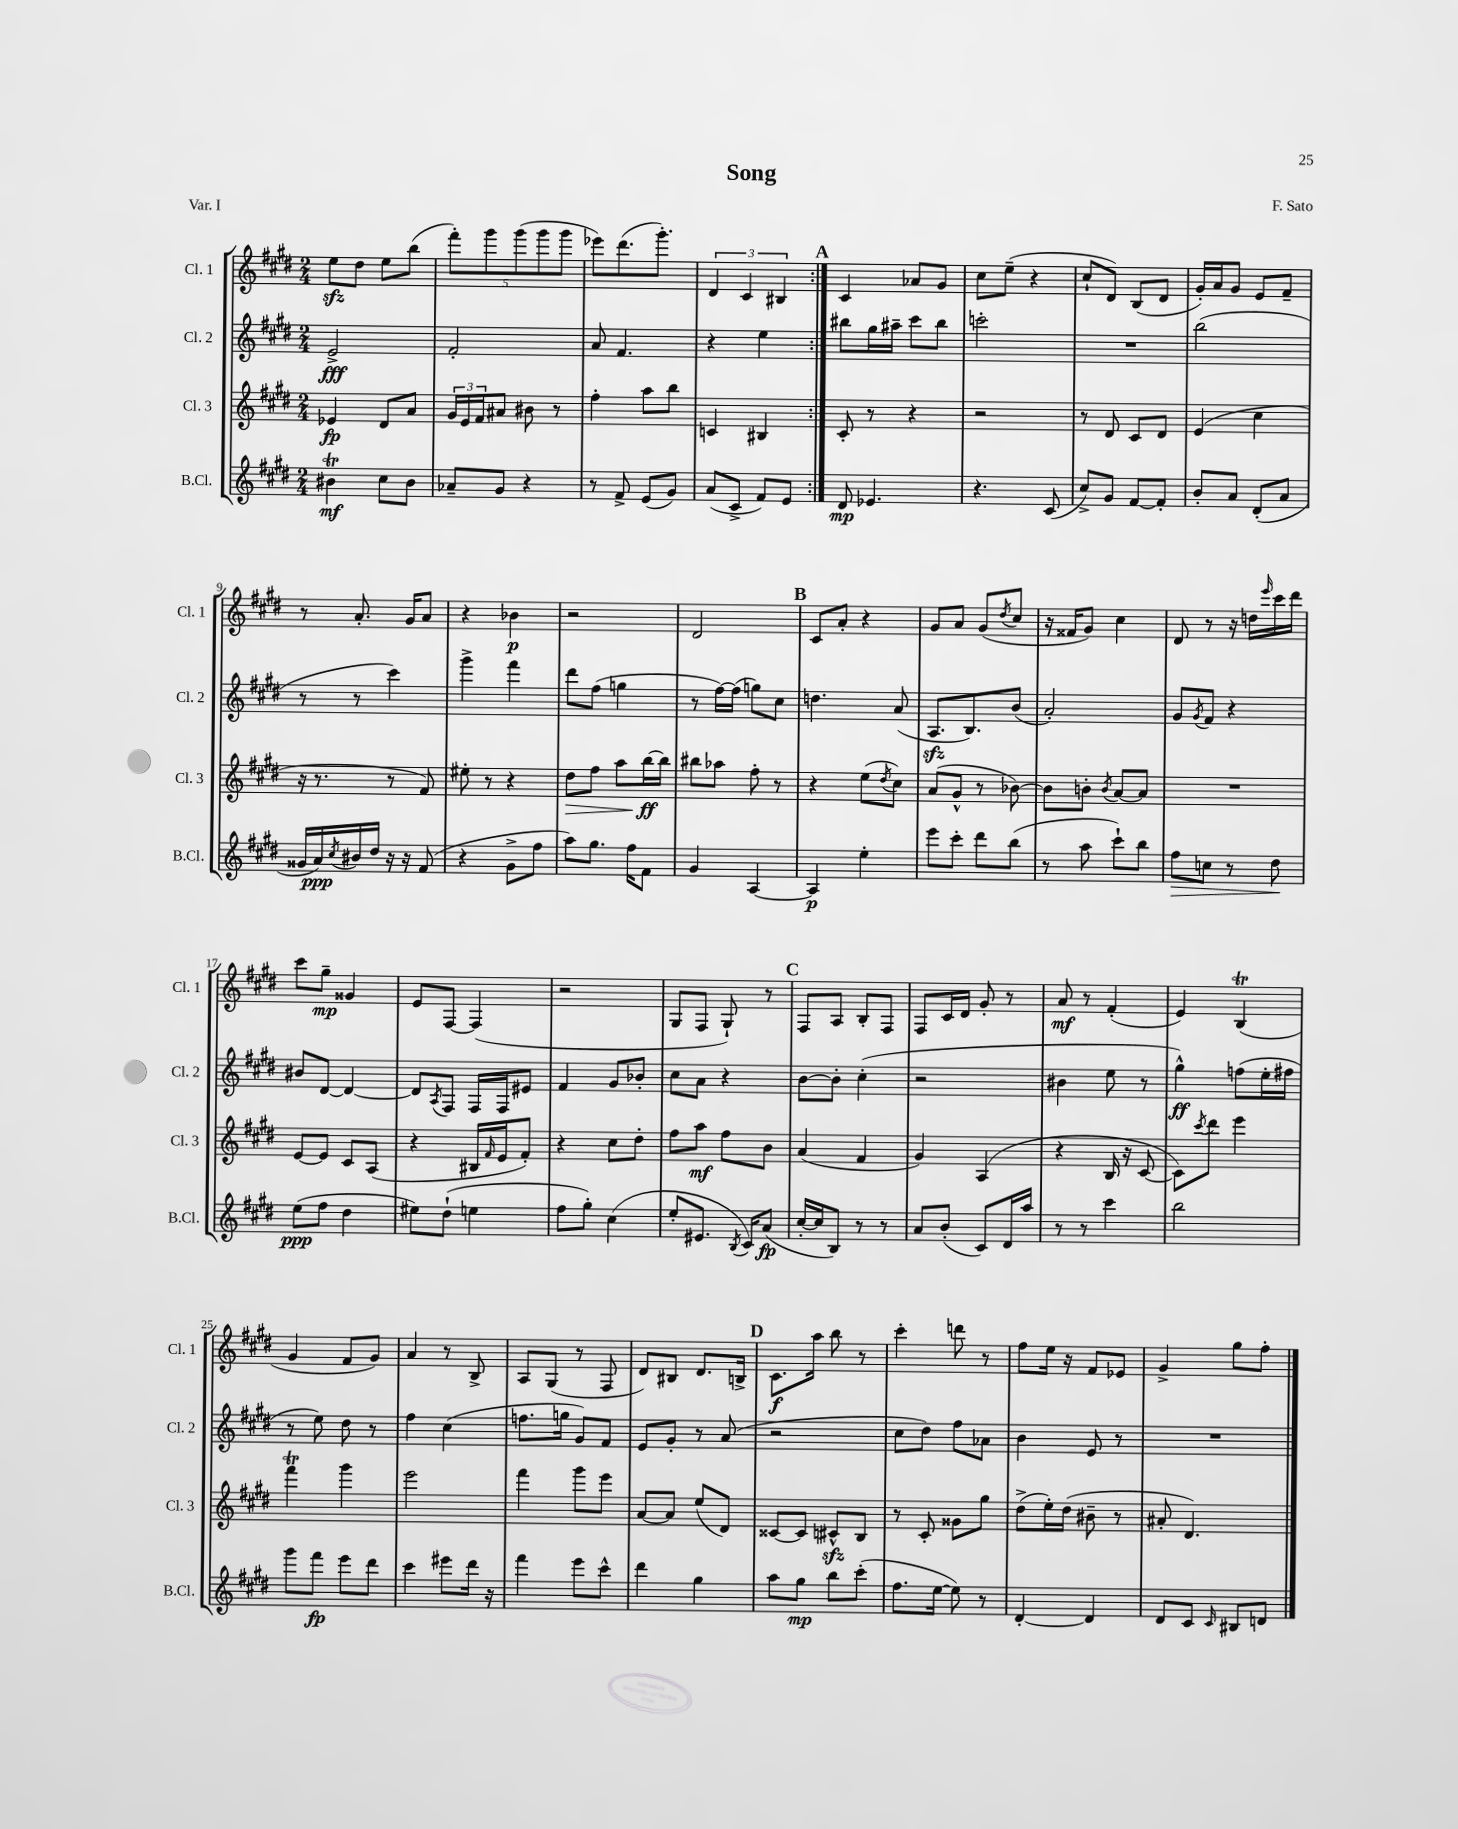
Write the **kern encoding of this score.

**kern	**dynam	**kern	**dynam	**kern	**dynam	**kern	**dynam
*part4	*part4	*part3	*part3	*part2	*part2	*part1	*part1
*staff4	*staff4	*staff3	*staff3	*staff2	*staff2	*staff1	*staff1
*I"B.Cl.	*	*I"Cl. 3	*	*I"Cl. 2	*	*I"Cl. 1	*
*I'B.Cl.	*	*I'Cl. 3	*	*I'Cl. 2	*	*I'Cl. 1	*
*clefG2	*	*clefG2	*	*clefG2	*	*clefG2	*
*k[f#c#g#d#]	*	*k[f#c#g#d#]	*	*k[f#c#g#d#]	*	*k[f#c#g#d#]	*
*M2/4	*	*M2/4	*	*M2/4	*	*M2/4	*
=1	=1	=1	=1	=1	=1	=1	=1
4b#Xt\	mf	4e-X/	fp	2e^/	fff	8eezz\L	.
.	.	.	.	.	.	8dd#\J	.
8cc#\L	.	8d#/L	.	.	.	8ee\L	.
8b#\J	.	8a/J	.	.	.	(8bb\J	.
=2	=2	=2	=2	=2	=2	=2	=2
8a-X~/L	.	24g#/LL	.	2f#'/	.	10fff#'\L)	.
.	.	24e/	.	.	.	.	.
.	.	24f#/J	.	.	.	.	.
.	.	.	.	.	.	10ggg#\	.
8g#/J	.	8a#X/J	.	.	.	.	.
.	.	.	.	.	.	(10ggg#\	.
4r	.	8b#X\	.	.	.	.	.
.	.	.	.	.	.	10ggg#\	.
.	.	8r	.	.	.	.	.
.	.	.	.	.	.	10ggg#\J	.
=3	=3	=3	=3	=3	=3	=3	=3
8r	.	4ff#'\	.	8a/	.	8eee-X\L)	.
8f#^/	.	.	.	4.f#/	.	(8.ddd#\	.
(8e/L	.	8aa\L	.	.	.	.	.
.	.	.	.	.	.	8.ggg#'\J)	.
8g#/J)	.	8bb\J	.	.	.	.	.
=4	=4	=4	=4	=4	=4	=4	=4
(8a/L	.	4cn/	.	4r	.	6d#/	.
8c#^/J	.	.	.	.	.	.	.
.	.	.	.	.	.	6c#/	.
8f#/L)	.	4B#X/	.	4ee\	.	.	.
.	.	.	.	.	.	6B#X/	.
8e/J	.	.	.	.	.	.	.
!!LO:REH:place=s1:t=A
=5:|!	=5:|!	=5:|!	=5:|!	=5:|!	=5:|!	=5:|!	=5:|!
8d#/	mp	8c#'/	.	8bb#X\L	.	4c#/	.
4.e-X/	.	8r	.	16gg#\L	.	.	.
.	.	.	.	16aa#X~\JJ	.	.	.
.	.	4r	.	8ccc#\L	.	8a-X/L	.
.	.	.	.	8bb#\J	.	8g#/J	.
=6	=6	=6	=6	=6	=6	=6	=6
4.r	.	2r	.	2cccn'\	.	8cc#\L	.
.	.	.	.	.	.	(8ee~\J	.
.	.	.	.	.	.	4r	.
(8c#/	.	.	.	.	.	.	.
=7	=7	=7	=7	=7	=7	=7	=7
8cc#^/L)	.	8r	.	2r	.	8cc#`/L	.
8g#/J	.	8d#/	.	.	.	8d#/J)	.
[8f#/L	.	8c#/L	.	.	.	(8B/L	.
8f#'/J]	.	8d#/J	.	.	.	8d#/J	.
=8	=8	=8	=8	=8	=8	=8	=8
8b'/L	.	(4e/	.	(2bb\	.	16g#'/LL)	.
.	.	.	.	.	.	16a/J	.
8a/J	.	.	.	.	.	8g#/J	.
(8d#'/L	.	4cc#\	.	.	.	8e/L	.
8a/J	.	.	.	.	.	8f#~/J	.
!!LO:LB:g=z
=9	=9	=9	=9	=9	=9	=9	=9
16g##X/LL	.	16r	.	8r	.	8r	.
16a/)	ppp	8.r	.	.	.	.	.
8qcc#/	.	.	.	.	.	.	.
16b#X/	.	.	.	8r	.	8.a'/	.
16dd#/JJ	.	.	.	.	.	.	.
16r	.	8r	.	4ccc#\)	.	.	.
16r	.	.	.	.	.	16g#/KL	.
(8f#/	.	8f#/)	.	.	.	8a/J	.
=10	=10	=10	=10	=10	=10	=10	=10
4r	.	8ee#X'\	.	4ggg#^\	.	4r	.
.	.	8r	.	.	.	.	.
8g#^\L	.	4r	.	4fff#\	.	4b-X\	p
8ff#\J	.	.	.	.	.	.	.
=11	=11	=11	=11	=11	=11	=11	=11
!	!	!	!LO:HP:b	!	!	!	!
8aa\L)	.	8dd#\L	>	8ddd#\L	.	2r	.
8.gg#\J	.	8ff#\J	.	(8ff#\J	.	.	.
.	.	8aa\L	.	4ggn\	.	.	.
16ff#\KL	.	.	.	.	.	.	.
8f#\J	.	[16bb\L	ff	.	.	.	.
.	.	16bb\JJ]	]	.	.	.	.
=12	=12	=12	=12	=12	=12	=12	=12
4g#/	.	8bb#X\L	.	8r	.	2d#/	.
.	.	8aa-X\J	.	[16ff#\LL)	.	.	.
.	.	.	.	(16ff#\JJ]	.	.	.
[4A/	.	8ff#'\	.	8ggn\L)	.	.	.
.	.	8r	.	8cc#\J	.	.	.
!!LO:REH:place=s1:t=B
=13	=13	=13	=13	=13	=13	=13	=13
4A/]	p	4r	.	4.ddn\	.	8c#/L	.
.	.	.	.	.	.	8a'/J	.
4ee'\	.	(8ee\L	.	.	.	4r	.
.	.	8qdd#/	.	.	.	.	.
.	.	8cc#\J)	.	(8a/	.	.	.
=14	=14	=14	=14	=14	=14	=14	=14
8eee\L	.	(8a/L	.	8.Azz/L	.	8g#/L	.
8ccc#'\J	.	8g#^^/J	.	.	.	8a/J	.
.	.	.	.	8.B/)	.	.	.
8ddd#\L	.	8r	.	.	.	(8g#/L	.
.	.	.	.	.	.	8qdd#/	.
(8bb\J	.	[8b-X\)	.	(8b/J	.	8cc#/J	.
=15	=15	=15	=15	=15	=15	=15	=15
8r	.	8b-\L]	.	2a'/)	.	16r	.
.	.	.	.	.	.	16f##X/KL	.
8aa\	.	8bn'\J	.	.	.	8g#/J)	.
.	.	8qb/	.	.	.	.	.
8ccc#`\L)	.	[8a/L	.	.	.	4cc#\	.
8bb\J	.	8a/J]	.	.	.	.	.
=16	=16	=16	=16	=16	=16	=16	=16
!	!LO:HP:b	!	!	!	!	!	!
8ff#\L	>	2r	.	8g#/L	.	8d#/	.
.	.	.	.	8qg#/	.	.	.
8ccn\J	.	.	.	8f#/J	.	8r	.
8r	.	.	.	4r	.	16r	.
.	.	.	.	.	.	16ddn\LL	.
.	.	.	.	.	.	16qqeee/	.
8dd#\	.	.	.	.	.	16ccc#\	.
.	.	.	.	.	.	16ddd#\JJ	.
.	]	.	.	.	.	.	.
!!LO:LB:g=z
=17	=17	=17	=17	=17	=17	=17	=17
(8ee\L	ppp	[8e/L	.	8b#X/L	.	8ccc#\L	.
8ff#\J	.	8e/J]	.	[8d#/J	.	8gg#~\J	mp
4dd#\	.	8c#/L	.	4d#/_	.	4g##X/	.
.	.	(8A/J	.	.	.	.	.
=18	=18	=18	=18	=18	=18	=18	=18
8ee#X\L)	.	4r	.	8d#/L]	.	8e/L	.
.	.	.	.	8qA/	.	.	.
(8dd#`\J	.	.	.	8F#/J	.	[8F#/J	.
4een\	.	16B#X/LL	.	16F#/LL	.	(4F#/]	.
.	.	16qqf#/	.	.	.	.	.
.	.	16e/J	.	16F#/J	.	.	.
.	.	8f#'/J)	.	8e#X/J	.	.	.
=19	=19	=19	=19	=19	=19	=19	=19
8ff#\L	.	4r	.	4f#/	.	2r	.
8gg#'\J)	.	.	.	.	.	.	.
(4cc#\	.	8cc#\L	.	8g#/L	.	.	.
.	.	8dd#'\J	.	8b-X'/J	.	.	.
=20	=20	=20	=20	=20	=20	=20	=20
8ee'/L	.	8ff#\L	.	8cc#\L	.	8G#/L	.
8.e#X/J	.	8aa\J	mf	8a\J	.	8F#/J	.
.	.	8ff#\L	.	4r	.	8G#`/)	.
8qB/	.	.	.	.	.	.	.
16c#/KL)	.	.	.	.	.	.	.
(8a/J	fp	8b\J	.	.	.	8r	.
!!LO:REH:place=s1:t=C
=21	=21	=21	=21	=21	=21	=21	=21
[16cc#'/LL	.	(4a/	.	[8b\L	.	8F#/L	.
16cc#/J]	.	.	.	.	.	.	.
8B/J)	.	.	.	8b'\J]	.	8A/J	.
8r	.	4f#/	.	(4cc#'\	.	8B'/L	.
8r	.	.	.	.	.	8F#/J	.
=22	=22	=22	=22	=22	=22	=22	=22
8a/L	.	4g#/)	.	2r	.	8F#/L	.
(8b'/J	.	.	.	.	.	16c#/L	.
.	.	.	.	.	.	16d#/JJ	.
8c#/L)	.	(4A/	.	.	.	8g#'/	.
16d#/L	.	.	.	.	.	8r	.
16aa/JJ	.	.	.	.	.	.	.
=23	=23	=23	=23	=23	=23	=23	=23
8r	.	4r	.	4b#X\	.	8a/	mf
8r	.	.	.	.	.	8r	.
4ccc#\	.	16B/	.	8ee\	.	(4f#'/	.
.	.	16r	.	.	.	.	.
.	.	[8c#/	.	8r	.	.	.
=24	=24	=24	=24	=24	=24	=24	=24
2bb\	.	8c#\L])	.	4gg#^^\)	ff	4e/)	.
.	.	8qccc#/	.	.	.	.	.
.	.	8ddd#\J	.	.	.	.	.
.	.	4eee\	.	(8ffn\L	.	(4BT/	.
.	.	.	.	16ee'\L	.	.	.
.	.	.	.	16ff#X\JJ	.	.	.
!!LO:LB:g=z
=25	=25	=25	=25	=25	=25	=25	=25
8ggg#\L	.	4fff#T\	.	8r	.	4g#/	.
8fff#\J	fp	.	.	8ee\)	.	.	.
8eee\L	.	4ggg#\	.	8dd#\	.	8f#/L	.
8ddd#\J	.	.	.	8r	.	8g#/J)	.
=26	=26	=26	=26	=26	=26	=26	=26
4ccc#\	.	2eee\	.	4ff#\	.	4a/	.
8eee#X\L	.	.	.	(4cc#\	.	8r	.
16ddd#\Jk	.	.	.	.	.	8B^/	.
16r	.	.	.	.	.	.	.
=27	=27	=27	=27	=27	=27	=27	=27
4fff#\	.	4fff#\	.	8.ffn\L	.	8A/L	.
.	.	.	.	.	.	(8G#/J	.
.	.	.	.	16ggn\Jk	.	.	.
8eee\L	.	8ggg#\L	.	8g#/L)	.	8r	.
8ccc#^^\J	.	8eee\J	.	8f#/J	.	8F#/	.
=28	=28	=28	=28	=28	=28	=28	=28
4ddd#\	.	[8a/L	.	8e/L	.	8d#/L)	.
.	.	8a/J]	.	8g#'/J	.	8B#X/J	.
4gg#\	.	(8ee/L	.	8r	.	8.d#/L	.
.	.	8d#/J)	.	(8a/	.	.	.
.	.	.	.	.	.	16Bn^/Jk	.
!!LO:REH:place=s1:t=D
=29	=29	=29	=29	=29	=29	=29	=29
8aa\L	.	[8c##X/L	.	2r	.	8.c#\L	f
8gg#\J	mp	8c##/J]	.	.	.	.	.
.	.	.	.	.	.	16aa\Jk	.
8bb\L	.	8c#Xzz^^/L	.	.	.	8bb\	.
(8ccc#'\J	.	8B/J	.	.	.	8r	.
=30	=30	=30	=30	=30	=30	=30	=30
8.ff#\L	.	8r	.	8cc#\L	.	4ccc#'\	.
.	.	8c#'/	.	8dd#\J)	.	.	.
[16ee\Jk	.	.	.	.	.	.	.
8ee\])	.	8g##X\L	.	8ff#\L	.	8dddn\	.
8r	.	8gg#\J	.	8a-X\J	.	8r	.
=31	=31	=31	=31	=31	=31	=31	=31
[4d#'/	.	(8dd#^\L	.	4b\	.	8ff#\L	.
.	.	16ee'\L)	.	.	.	16ee\Jk	.
.	.	(16dd#\JJ	.	.	.	16r	.
4d#/]	.	8b#X~\	.	8e/	.	8f#/L	.
.	.	8r	.	8r	.	8e-X/J	.
=32	=32	=32	=32	=32	=32	=32	=32
8d#/L	.	8a#X'/	.	2r	.	4g#^/	.
8c#/J	.	4.d#/)	.	.	.	.	.
16qqc#/	.	.	.	.	.	.	.
8B#X/L	.	.	.	.	.	8gg#\L	.
8dn/J	.	.	.	.	.	8ff#'\J	.
==	==	==	==	==	==	==	==
*-	*-	*-	*-	*-	*-	*-	*-
